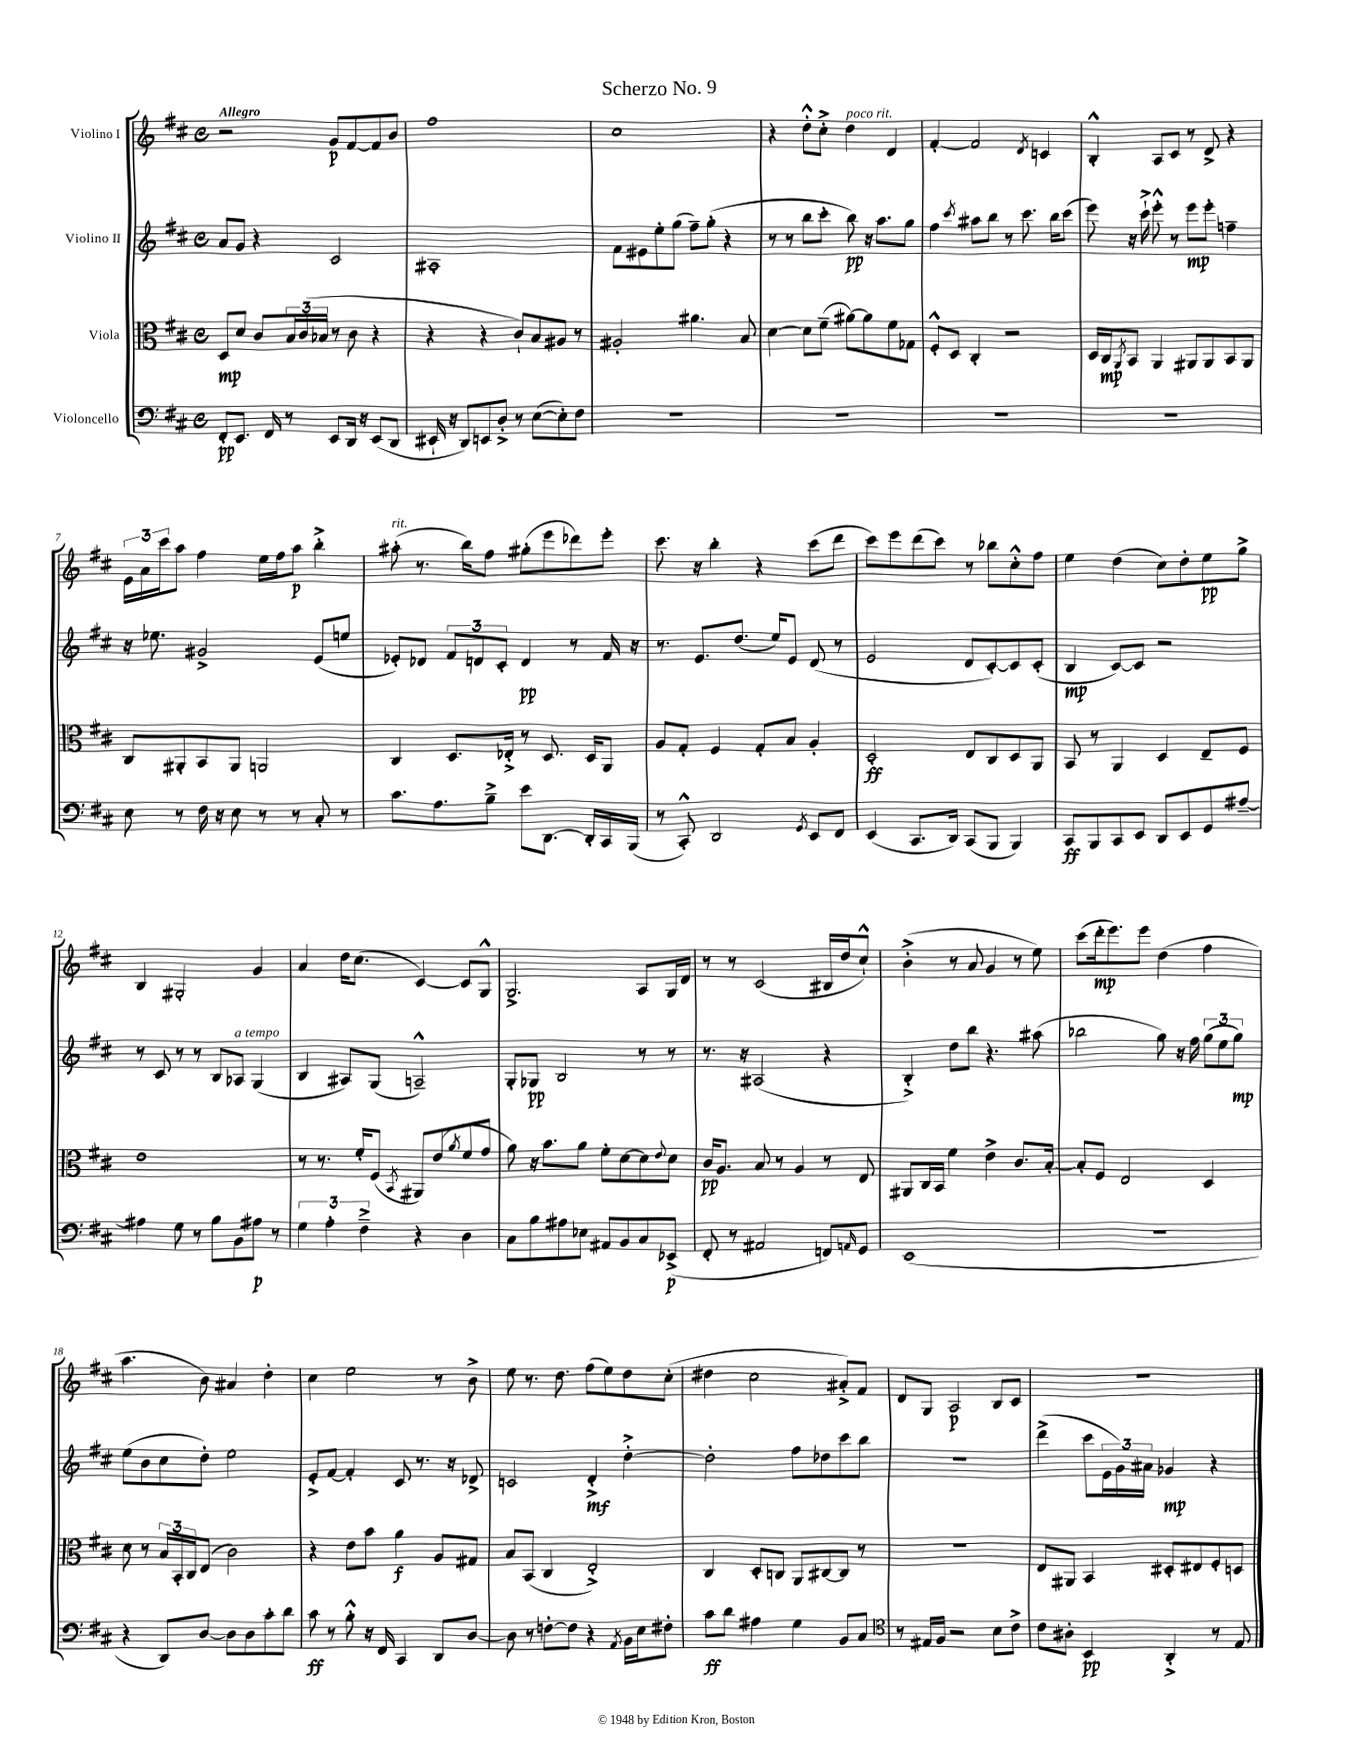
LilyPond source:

\header { title = "Scherzo No. 9" }
<<
\new StaffGroup <<
\new Staff = "s0" \with { instrumentName = "Violino I" } {
    \clef treble \key d \major \defaultTimeSignature \time 4/4 \tempo "Allegro"
    r2 g'8\p fis'8~ fis'8 b'8 |
    fis''1 |
    cis''1 |
    r4 d''8-.-^ cis''8-.-> d''4^\markup { \italic "poco rit." } d'4 |
    fis'4~-. fis'2 \acciaccatura { d'8 } c'4 |
    b4-.-^ a8 cis'8 r8 d'8-> r4 |
    \tuplet 3/2 { e'16 a'16 cis'''16 } a''8 fis''4 e''16 fis''16 a''8\p b''4-.-> |
    ais''8-.^\markup { \italic "rit." }( r8. b''16) fis''8 gis''8-.( e'''8 des'''8) e'''8-. |
    cis'''8. r16 b''4-. r4 cis'''8( d'''8 |
    cis'''8) e'''8 d'''8( cis'''8) r8 bes''8 cis''8-.-^ fis''8 |
    e''4 d''4( cis''8) d''8-. e''8\pp g''8-> |
    b4 gis2-. g'4 |
    a'4 d''16 cis''8.( cis'4~) cis'8 g8-^ |
    g2.-> a8 g16 d'16 |
    r8 r8 cis'2( bis16 d''16 cis''8-!-^) |
    b'4-.->( r8 a'8 g'4 r8 e''8) |
    cis'''8( d'''16-.\mp e'''8.) e'''8 d''4( fis''4 |
    a''4. b'8) ais'4 d''4-. |
    cis''4 e''2 r8 b'8-> |
    e''8 r8. d''8. fis''8( e''8) d''8 cis''8-.( |
    dis''4 cis''2 ais'8-.->) fis'8 |
    d'8 g8 a2\p b8 cis'8 |
    R1 \bar "|." |
}
\new Staff = "s1" \with { instrumentName = "Violino II" } {
    \clef treble \key d \major \defaultTimeSignature \time 4/4
    a'8 g'8 r4 cis'2 |
    ais1-. |
    fis'8 eis'8 e''8-. g''8( fis''8--) g''8-.( r4 |
    r8 r8 b''8 cis'''8-. b''8\pp) r16 a''8. g''8 |
    fis''4 \acciaccatura { cis'''8 } ais''8 b''8 r8 cis'''8. b''16 cis'''8( |
    e'''8) r16 cis'''16-!-> e'''8-.-^ r8 e'''8\mp e'''8-. f''4-- |
    r16 ees''8. gis'2-> e'8( e''8 |
    ees'8-.) des'8 \tuplet 3/2 { fis'8 d'8 cis'8-. } d'4\pp r8 fis'16 r16 |
    r8. e'8. d''8.( e''16) e'8 d'8( r8 |
    e'2 d'8 cis'8~-.) cis'8 cis'8-.( |
    b4\mp cis'8~) cis'8 r2 |
    r8 cis'8 r8 r8 b8 aes8^\markup { \italic "a tempo" } g4( |
    b4 ais8) g8( a2---^) |
    g8-. ges8\pp b2 r8 r8 |
    r8. r16 ais2( r4 |
    b4-.->) d''8 b''8 r4. ais''8( |
    bes''2 g''8) r16 fis''16 \tuplet 3/2 { g''8( e''8 g''8\mp) } |
    e''8( b'8 cis''8 d''8-.) e''2 |
    e'8-.-> fis'8~ fis'4-. cis'8 r8. r16 des'8-> |
    c'2 d'4-.->\mf d''4~-.-> |
    d''2-. fis''8 des''8 cis'''8 b''8 |
    R1 |
    d'''4->( cis'''8 \tuplet 3/2 { e'16 g'16) ais'16 } ges'4\mp r4 \bar "|." |
}
\new Staff = "s2" \with { instrumentName = "Viola" } {
    \clef alto \key d \major \defaultTimeSignature \time 4/4
    d8\mp d'8 cis'8 \tuplet 3/2 { b16 cis'16( bes16 } r8 cis'8 r4 |
    r4 r4 cis'8-!) b8 ais8 r8 |
    ais2-. ais'4. b8 |
    d'4~ d'8 fis'8--( ais'8~) ais'8 fis'8 ges8 |
    fis8-.-^ d8 cis4-. r2 |
    d16 cis16\mp \acciaccatura { a,8 } b,8 a,4 ais,8 ais,8 b,8 ais,8 |
    cis8 ais,8-. b,8 ais,8 a,2 |
    cis4 d8. ees16-.-> r8 d8. d16 a,8 |
    a8 g8-. fis4 g8-. b8 a4-. |
    d2-.\ff e8 cis8 d8 a,8 |
    b,8 r8 a,4 d4 e8-- fis8 |
    e'1 |
    r8 r8. fis'16-. fis8( \acciaccatura { b,8 } ais,8) e'8( \acciaccatura { a'8 } fis'8 g'8 |
    a'8) r16 b'8. a'8 fis'8-. d'8~ d'8 \appoggiatura { e'8 } d'8 |
    cis'16\pp a8. b8 r8 a4 r8 e8 |
    ais,8 cis16 b,16 fis'4 e'4-> cis'8. b16~-. |
    b8-. fis8 e2 d4 |
    d'8 r8 \tuplet 3/2 { b16 b,16-. cis16 } e8( cis'2) |
    r4 e'8 b'8 a'4\f a8 gis8 |
    b8 b,8( cis4 e2-.->) |
    cis4 d8-. c8 a,8 cis8~ cis8 r8 |
    R1 |
    e8 ais,8 b,4 dis8-. eis8 fis8-. d8 \bar "|." |
}
\new Staff = "s3" \with { instrumentName = "Violoncello" } {
    \clef bass \key d \major \defaultTimeSignature \time 4/4
    fis,8-.\pp e,8. fis,16 r8 e,8 d,16 r16 e,8( d,8 |
    eis,16-! r16 d,8) e,8 d8-.-> r8 e8~( e8-.) fis8 |
    R1 |
    R1 |
    R1 |
    R1 |
    e8 r8 fis16 r16 e8 r8 r8 cis8-. r8 |
    cis'8. a8. b8---> e'8 d,8.~ d,16-. cis,16 b,,16( |
    r8 cis,8-.-^) d,2 \acciaccatura { g,8 } e,8 fis,8 |
    e,4( cis,8. d,16) cis,8( b,,8 b,,4) |
    cis,8\ff b,,8 cis,8 e,8 d,8 e,8 g,8 ais8~-- |
    ais4 g8 r8 b8 b,8 ais8\p r8 |
    \tuplet 3/2 { g4 a4-. fis4---> } r4 d4 |
    cis8 b8 ais8 ees8 ais,8 b,8 cis8 ees,8->\p( |
    fis,8-. r8 ais,2 f,8) \grace { a,16 } g,8 |
    e,1( |
    r1 |
    r4 d,8) d8~ d8 d8 cis'8-. d'8 |
    cis'8\ff r8 b8-.-^ r16 fis,16 cis,4 d,8 d8~ |
    d8 r8 f8~-. f8 r4 \acciaccatura { a,8 } b,16 e16 fis8-. |
    cis'8\ff d'8 ais4 g4 b,8 cis8 |
    \clef tenor r8 eis16 fis16 r2 b8 cis'8-> |
    cis'8 ais8-. b,4\pp a,4-.-> r8 e8 \bar "|." |
}
>>
>>
